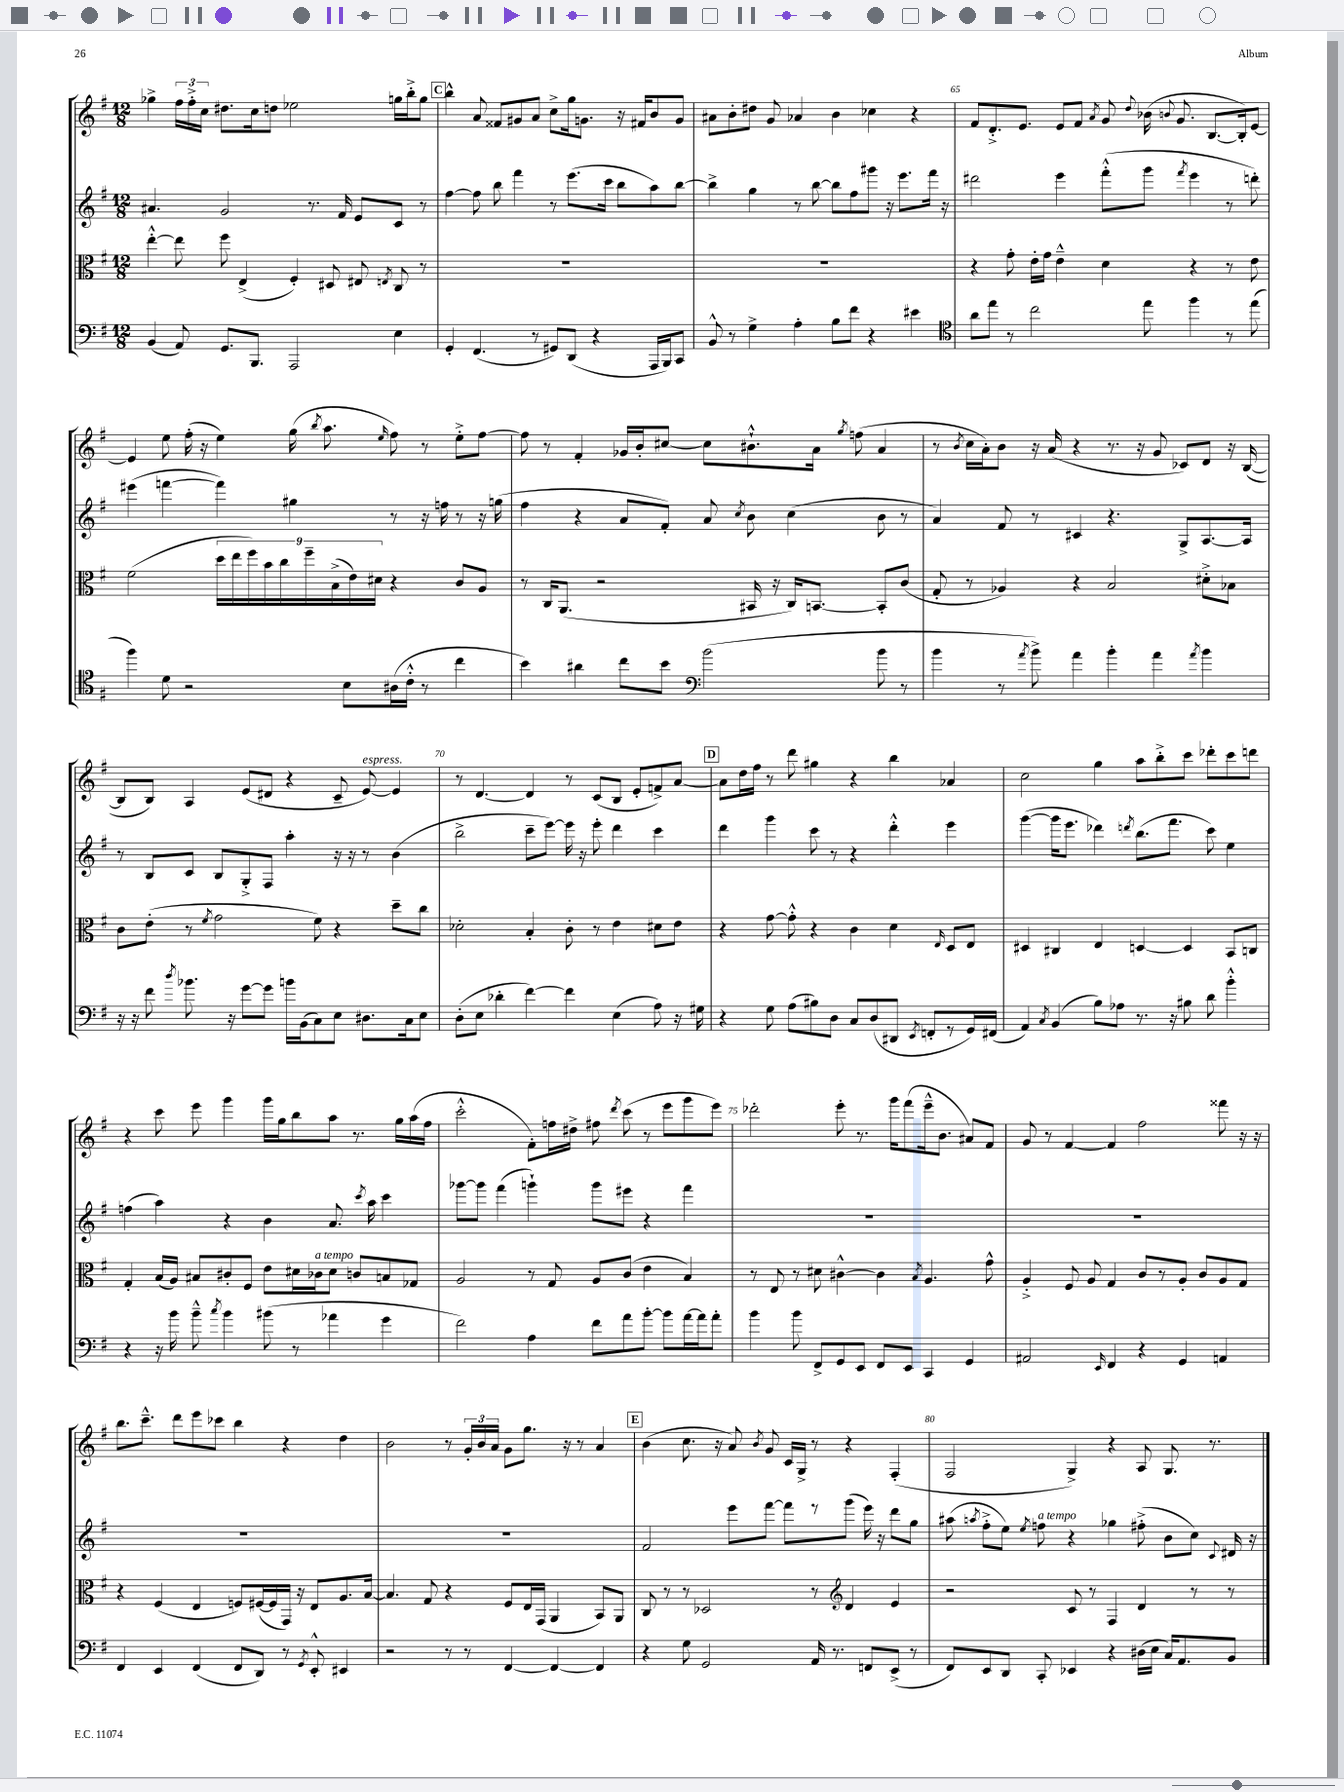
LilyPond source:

<<
\new StaffGroup <<
\new Staff = "s0" {
    \clef treble \key g \major \numericTimeSignature \time 12/8
    \autoBeamOff ges''4-> \tuplet 3/2 { fis''16[ fis''16-.-> c''16] } dis''8.[ c''16 d''8] ees''2 g''16[ b''16-.-> g''8] |
    \mark \markup { \box "C" } b''4-^ a'8 fisis'8[ gis'8 a'8] c''8[-> g''16 g'8.] r16 fis'16[ b'8 g'8] |
    ais'8[ b'8-. dis''8] g'8 aes'4 b'4 ces''4 r4 |
    fis'8[ d'8.-.-> e'8.] e'8[ fis'8] \acciaccatura { a'8 } g'8 \appoggiatura { d''8 } bes'16( \appoggiatura { b'8 } g'8. b8.[~ b16-.) e'8]~ |
    e'4 e''8 fis''16-.( r16 e''4) g''16( \acciaccatura { b''8 } a''8. \grace { e''16 } fis''8) r8 e''8[-.-> fis''8]~ |
    fis''8 r8 fis'4-. ges'16[ b'16-. cis''8]~ cis''8[ bis'8.-!-^ a'16] \acciaccatura { g''8 } f''8( a'4 |
    r8 \acciaccatura { b'8 } c''16[ a'16-.) b'8] r16 a'16( r4 r8. r16 g'8 ces'8[) d'8] r16 b16~( |
    b8[ b8]) a4 e'8[( dis'8] r4 c'8-- e'8~^\markup { \italic "espress." }) e'4 |
    r8 d'4.~ d'4 r8 c'8[( b8] e'8[-. f'8->) a'8]~ |
    \mark \markup { \box "D" } a'8[ d''16 fis''16] r8 d'''8 gis''4 r4 b''4 aes'4 |
    c''2 g''4 a''8[ b''8-.-> c'''8] des'''8[-. c'''8 d'''8] |
    r4 c'''8 e'''8 g'''4 g'''16[ g''16 b''8 a''8] r8. g''16[ a''16( fis''16] |
    c'''2-.-^ fis'8[-.) f''16 dis''16]-> fis''8 \acciaccatura { d'''8 } c'''8( r8 e'''8[ g'''8 e'''8]) |
    des'''2-. e'''8-. r8. g'''16[ fis'''8( e'''16---^ b'8.] ais'8[) fis'8] |
    g'8 r8 fis'4~ fis'4 fis''2 fisis'''8 r16 r16 |
    b''8.[ c'''8.]---^ d'''8[ e'''8 ces'''8] b''4 r4 d''4 |
    b'2 r8 \tuplet 3/2 { g'16[-. b'16 a'16] } g'8[ g''8.] r16 r8 a'4 |
    \mark \markup { \box "E" } b'4( c''8. r16 a'8) \acciaccatura { b'8 } g'8 c'16[ g16]-> r8 r4 fis4-.( |
    fis2 g4->) r4 a8 g8. r8. \bar "|." |
}
\new Staff = "s1" {
    \clef treble \key g \major \numericTimeSignature \time 12/8
    \autoBeamOff ais'4. g'2 r8. fis'16 e'8[ c'8] r8 |
    \mark \markup { \box "C" } fis''4~ fis''8 b''8 fis'''4 r8 e'''8.[( c'''16] b''8[ a''8) b''8]~ |
    b''4-> g''4 r8 b''8~ b''8[ fis''8 gis'''8] r16 e'''8.[ fis'''16] r16 |
    dis'''2 e'''4 fis'''8[-.-^( g'''8] \acciaccatura { fis'''8 } e'''4 r8 d'''8-.) |
    eis'''4( f'''4~ f'''4) gis''4 r8 r16 f''16 r8 r16 g''16( |
    fis''4 r4 a'8[ fis'8]-.) a'8 \acciaccatura { c''8 } b'8 c''4( b'8 r8 |
    a'4) fis'8 r8 cis'4 r4. g8[-> a8.~ a16] |
    r8 b8[ c'8] b8[ g8-.-> fis8] a''4-. r16 r16 r8 b'4( |
    b''2-> c'''8[-- e'''8]~) e'''16 r16 e'''8-. d'''4 c'''4 |
    \mark \markup { \box "D" } d'''4 g'''4 c'''8 r8 r4 d'''4-.-^ e'''4 |
    g'''4~( g'''16[ e'''8.] des'''4) \acciaccatura { d'''8 } b''8.[( fis'''8.] c'''8) e''4 |
    f''4( a''4) r4 b'4 a'8. \acciaccatura { c'''8 } a''16 c'''4 |
    ges'''8[~ ges'''8] fis'''4( g'''4-!) g'''8[ eis'''8] r4 fis'''4 |
    R1. |
    R1. |
    R1. |
    R1. |
    \mark \markup { \box "E" } fis'2 e'''8[ fis'''8]~ fis'''8[ r8 g'''8]( e'''16) r16 d'''8[ g''8] |
    ais''8( \acciaccatura { a''8 } fis''8[-.-> e''8]) \acciaccatura { e''8 } f''8^\markup { \italic "a tempo" } r4 ges''4 fis''8-.->( b'8[ c''8]) \appoggiatura { c'8 } dis'16 r16 \bar "|." |
}
\new Staff = "s2" {
    \clef alto \key g \major \numericTimeSignature \time 12/8
    \autoBeamOff e''4~-.-^ e''8 fis''8 e4->( fis4-.) dis8 eis8 \acciaccatura { e8 } c8 r8 |
    \mark \markup { \box "C" } R1. |
    R1. |
    r4 g'8-. e'16[-. g'16] e'4---^ d'4 r4 r8 e'8 |
    fis'2( \tuplet 9/8 { d''16[ e''16 fis''16) b'16 c''16 fis''16-- b16->( e'16) dis'16] } r4 c'8[ a8] |
    r8 c16[ a,8.]( r2 bis,16 r16 c16[) b,8.]~ b,8[-. c'8]( |
    g8-. r8 aes4) r4 b2 dis'8[-.-> bes8] |
    c'8[ e'8]-.( r8 \acciaccatura { fis'8 } g'2 fis'8) r4 d''8[-- c''8] |
    des'2-. b4-. c'8-. r8 e'4 dis'8[ e'8] |
    \mark \markup { \box "D" } r4 g'8~ g'8-.-^ r4 c'4 d'4 \grace { e16 } d8[ e8] |
    dis4 cis4 e4 d4~ d4 b,8[ c8] |
    g4-. b16[( a16]) bis8[ cis'8-. fis8] e'8[ dis'16 ces'16^\markup { \italic "a tempo" } dis'8] c'8[ b8 ges8] |
    a2 r8 g8 a8[ c'8]( e'4 b4) |
    r8 e8 r8 dis'8 cis'4~-^ cis'4 \acciaccatura { b8 } a4. g'8-^ |
    a4-.-> fis8 a8 g4 c'8[ r8 a8]-. c'8[ a8 g8] |
    r4 fis4( e4 f8[) fis16~( fis16 g,16]) r16 e8[ a8. b16]~ |
    b4. g8 r4 fis8[ e16 g,16]( a,4 b,8[) a,8] |
    \mark \markup { \box "E" } c8 r8 r8 des2 r8 \clef treble d'4 e'4 |
    r2 c'8 r8 fis4 d'4 r8 r8 \bar "|." |
}
\new Staff = "s3" {
    \clef bass \key g \major \numericTimeSignature \time 12/8
    \autoBeamOff b,4( a,8) g,8.[ b,,8.] a,,2 e4 |
    \mark \markup { \box "C" } g,4-. fis,4.( r8 gis,8[) d,8]( r4 a,,16[ b,,16) c,8] |
    b,8-^ r8 g4-> a4-. b8[ fis'8] r4 eis'4 |
    \clef tenor a'8[ e''8] r8 c''2 e''8 fis''4 r8 e''8( |
    fis''4) d'8 r2 b8[ ais16( c'16]-.-^ r8 c''4 |
    b'4) ais'4 c''8[ b'8] \clef bass b'2( b'8 r8 |
    b'4 r8 \acciaccatura { a'8 } b'8->) a'4 b'4-. a'4 \acciaccatura { a'8 } b'4 |
    r16 r16 fis'8 \acciaccatura { d''8 } bes'8. r16 g'8[~ g'8] b'16[ b,16( c8) e8] dis8.[ c16 e8] |
    d8[-.( e8] des'4-. fis'4~) fis'4 e4( a8) r16 gis16 |
    \mark \markup { \box "D" } r4 g8 a8[( bis8) d8] c8[ d8( dis,8] \acciaccatura { e,8 } f,8[-. r8 g,16) fis,16]( |
    a,4) \acciaccatura { c8 } b,4( b8[) aes8] r8. r16 bis8 d'8 b'4-.-^ |
    r4 r16 b'16 b'8---^ \acciaccatura { c''8 } b'4 bis'8( r8 aes'4 g'4 |
    fis'2) a4 fis'8[ a'8 b'8]~-. b'8[ a'16~ a'16 a'8]-. |
    b'4 b'8 fis,8[-> g,8 e,8] fis,8[ e,8] c,4 g,4 |
    ais,2 \grace { e,16 } fis,4 r4 g,4 a,4 |
    fis,4 e,4 fis,4( fis,8[ d,8]) r8 \acciaccatura { g,8 } e,8-.-^ eis,4 |
    r2 r8 r8 fis,4~ fis,4~ fis,4 |
    \mark \markup { \box "E" } r4 g8 g,2 a,16 r8. f,8[ e,8]->( r8 |
    fis,8[) e,8 d,8] c,8-. ees,4 r4 dis16[( e16] c16[) a,8. b,8] \bar "|." |
}
>>
>>
\layout { \context { \Score currentBarNumber = #62 \override BarNumber.break-visibility = ##(#f #t #t) barNumberVisibility = #(every-nth-bar-number-visible 5) } }
